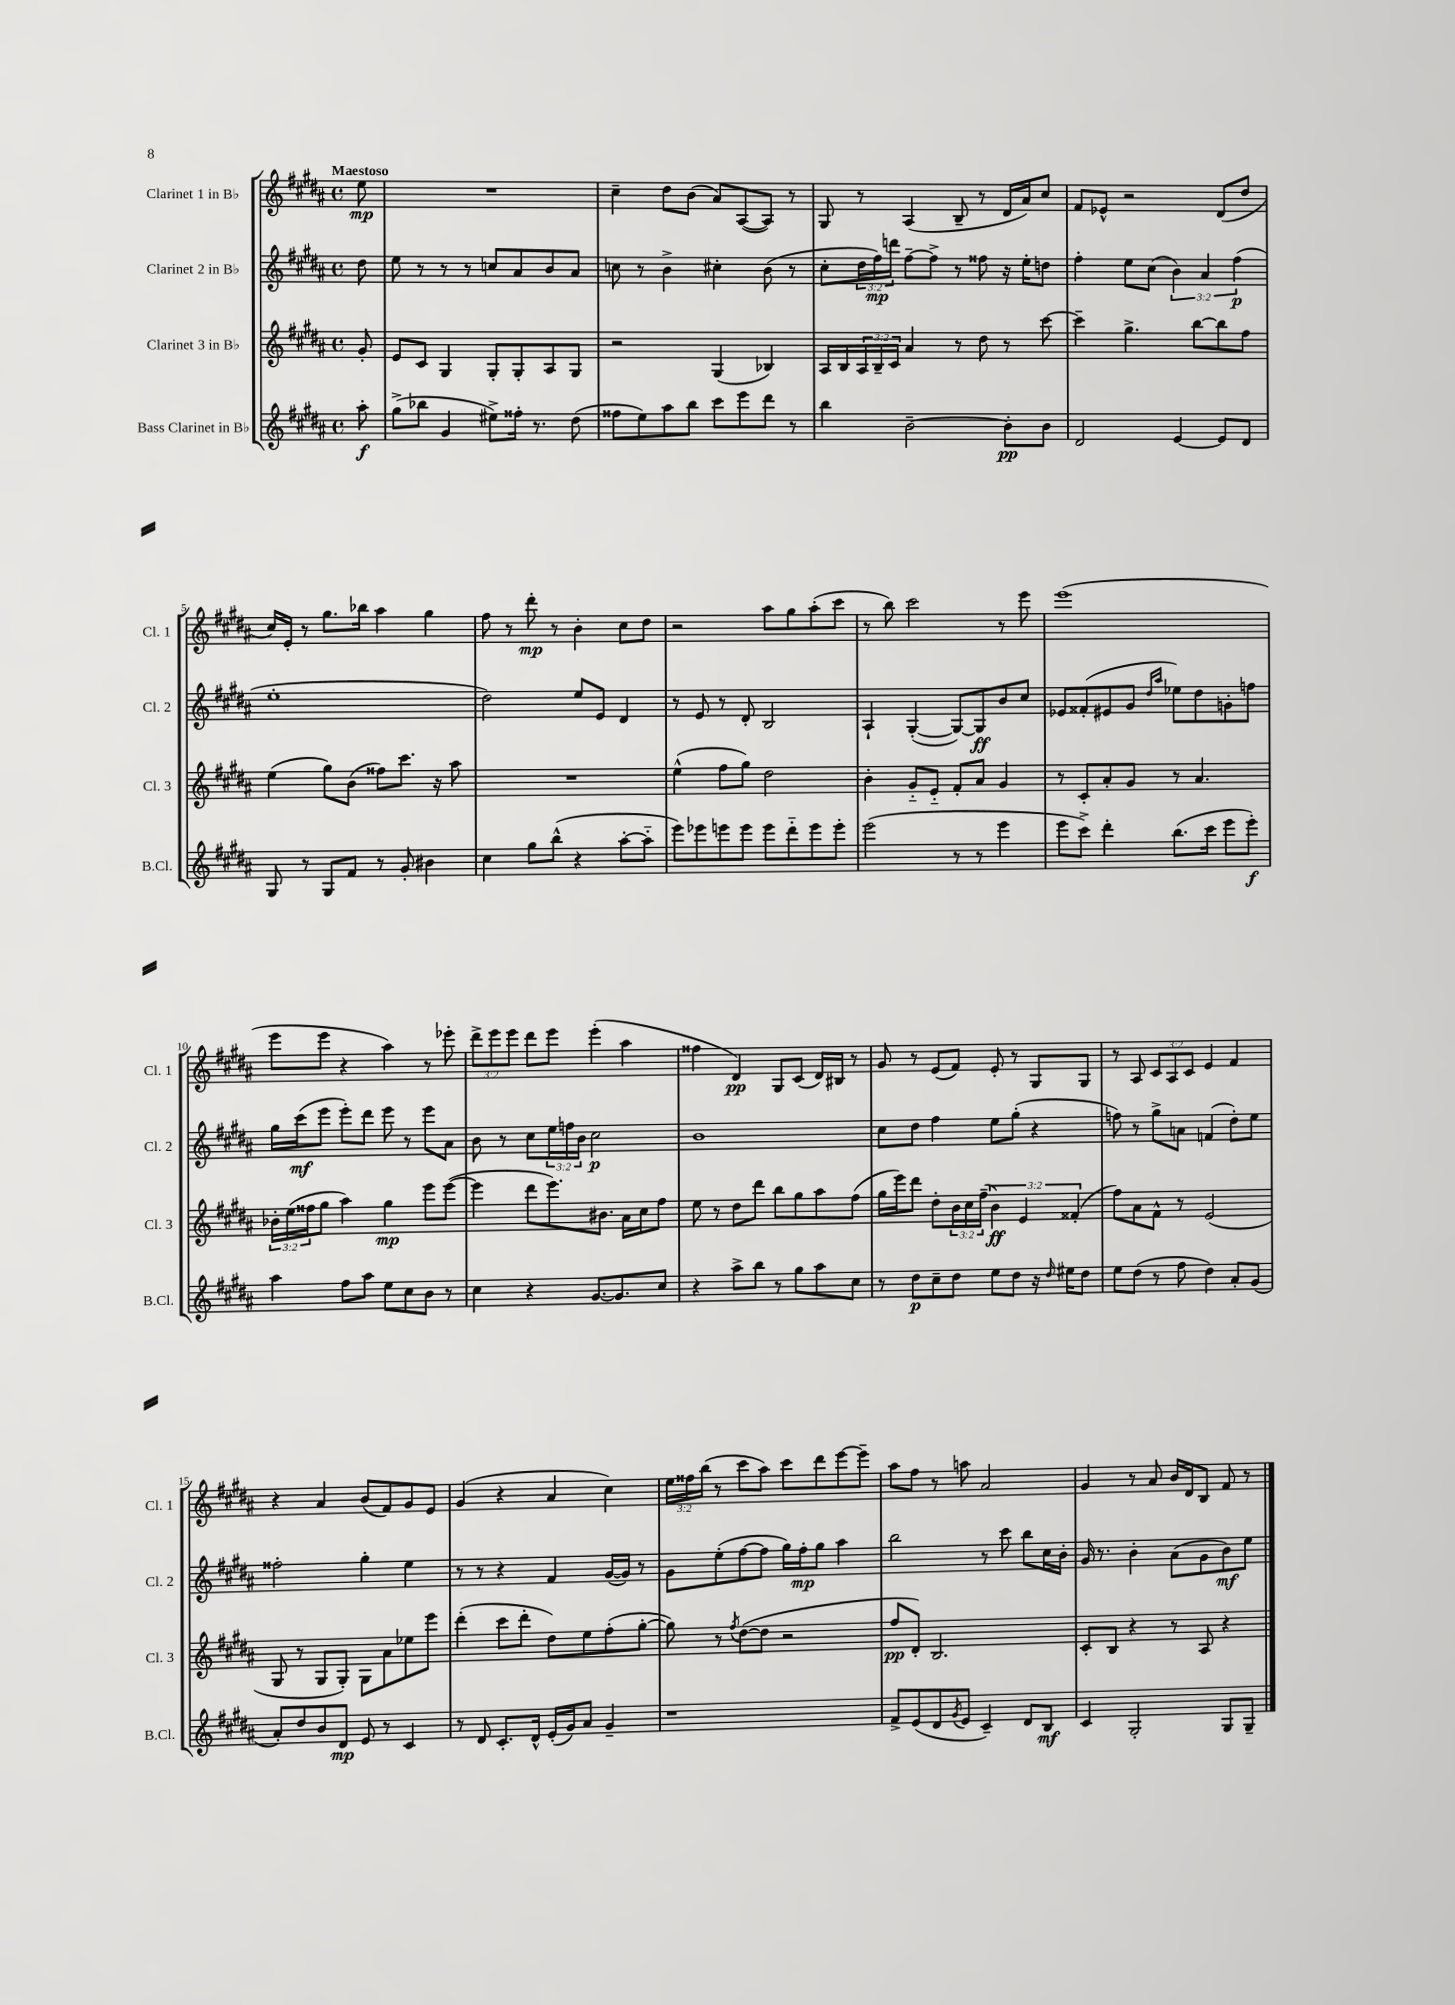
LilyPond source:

<<
\new StaffGroup <<
\new Staff = "s0" \with { instrumentName = "Clarinet 1 in Bb" shortInstrumentName = "Cl. 1" } {
    \clef treble \key b \major \defaultTimeSignature \time 4/4 \override Staff.TupletNumber.text = #tuplet-number::calc-fraction-text \partial 8 \tempo "Maestoso"
    e''8\mp |
    R1 |
    cis''4-- dis''8 b'8( ais'8) ais8~( ais8) r8 |
    gis8 r8 ais4( b8-- r8 dis'16 ais'16) cis''8 |
    fis'8 ees'8-^ r2 dis'8( dis''8 |
    cis''16) e'16-. r8 gis''8. bes''16 ais''4 gis''4 |
    fis''8 r8 dis'''8-.\mp r8 b'4-. cis''8 dis''8 |
    r2 ais''8 gis''8 ais''8-.( cis'''8 |
    r8 b''8) cis'''2 r8 e'''8 |
    e'''1( |
    e'''8 e'''8 r4 ais''4) r8 ees'''8-. |
    \tuplet 3/2 { dis'''8-> e'''8 e'''8 } dis'''8 e'''8 e'''4-.( ais''4 |
    fisis''4 dis'4\pp) gis8 cis'8( dis'16) bis16 r8 |
    gis'8 r8 e'8( fis'8) e'8-. r8 gis8 gis8 |
    r8 ais8 \tuplet 3/2 { cis'8 ais8 cis'8 } e'4 fis'4 |
    r4 ais'4 b'8( fis'8) gis'8 e'8 |
    gis'4( r4 ais'4 cis''4) |
    \tuplet 3/2 { e''16 fisis''16 b''16( } r8 cis'''8 ais''8) cis'''8 dis'''8 e'''8~ e'''8-- |
    ais''8 fis''8 r8 a''8 ais'2 |
    gis'4 r8 ais'8 b'16 dis'16 b8 fis'8 r8 \bar "|." |
}
\new Staff = "s1" \with { instrumentName = "Clarinet 2 in Bb" shortInstrumentName = "Cl. 2" } {
    \clef treble \key b \major \defaultTimeSignature \time 4/4 \override Staff.TupletNumber.text = #tuplet-number::calc-fraction-text \partial 8
    dis''8 |
    e''8 r8 r8 r8 c''8 ais'8 b'8 ais'8 |
    c''8 r8 b'4-> cis''4-. b'8( r8 |
    cis''8-. \tuplet 3/2 { dis''16 fis''16\mp) d'''16 } fis''8~-- fis''8-> r8 fisis''8 r16 e''16-. d''8 |
    fis''4-. e''8 cis''8( \tuplet 3/2 { b'4) ais'4 fis''4\p( } |
    e''1-. |
    dis''2) e''8 e'8 dis'4 |
    r8 e'8 r8 dis'8-. b2 |
    ais4-! gis4~-.( gis8~) gis8\ff b'8 cis''8 |
    ees'8 fisis'8-.( eis'8 gis'8 \grace { dis''16 ais''16 } ees''8) dis''8 g'8-. f''8 |
    gis''16 cis'''16\mf( e'''8 e'''8-.) dis'''8 e'''8 r8 e'''8 ais'8 |
    b'8 r8 cis''8 \tuplet 3/2 { e''16 f''16 b'16 } cis''2\p |
    b'1 |
    cis''8 dis''8 fis''4 e''8 gis''8-.( r4 |
    f''8) r8 gis''8-> a'8 f'4( dis''8-.) e''8 |
    fisis''2-. gis''4-. e''4 |
    r8 r8 r4 fis'4 gis'16~( gis'16) r8 |
    gis'8 e''8-.( fis''8~ fis''8 gis''16) fis''16-.\mp gis''8 ais''4 |
    b''2 r8 cis'''8 b''8 cis''16 b'16-. |
    gis'16 r8. b'4-. ais'8( gis'8 b'8\mf) e''8 \bar "|." |
}
\new Staff = "s2" \with { instrumentName = "Clarinet 3 in Bb" shortInstrumentName = "Cl. 3" } {
    \clef treble \key b \major \defaultTimeSignature \time 4/4 \override Staff.TupletNumber.text = #tuplet-number::calc-fraction-text \partial 8
    gis'8-. |
    e'8 cis'8 gis4 gis8-. gis8-. ais8 gis8 |
    r2 gis4( bes4) |
    ais16 b16 \tuplet 3/2 { ais16 b16-- cis'16 } ais'4 r8 dis''8 r8 cis'''8~ |
    cis'''4-- gis''4.-> b''8~ b''8 fis''8 |
    e''4( gis''8) b'8( fisis''8) cis'''8. r16 ais''8 |
    R1 |
    e''4-^( fis''8 gis''8) dis''2 |
    b'4-. gis'8-_ e'8-_ fis'8-. ais'8 gis'4 |
    r8 cis'8-. ais'8-. gis'8 r8 ais'4. |
    \tuplet 3/2 { bes'16-. e''16( fisis''16 } gis''8 ais''4) gis''4\mp e'''8 e'''8~( |
    e'''4 dis'''8 e'''8.) bis'8. ais'16 cis''16 fis''8 |
    e''8 r8 dis''8 dis'''8 b''8 gis''8 ais''8 fis''8( |
    gis''16 e'''16) dis'''8 dis''8-. \tuplet 3/2 { b'16 cis''16 fis''16--( } \tuplet 3/2 { b'4\ff) e'4 fisis'4-.( } |
    fis''8) ais'8 fis'8-^ r8 e'2( |
    gis8 r8 gis8 gis8-.) gis8 ais'8 ees''8 e'''8 |
    dis'''4-.( cis'''8 dis'''8-. dis''8) e''8 fis''8-.( gis''8~-. |
    gis''8) r8 \acciaccatura { fis''8 } dis''8~( dis''8 r2 |
    fis''8\pp dis'8-.) b2. |
    cis'8-. b8 r4 r8 ais8 r4 \bar "|." |
}
\new Staff = "s3" \with { instrumentName = "Bass Clarinet in Bb" shortInstrumentName = "B.Cl." } {
    \clef treble \key b \major \defaultTimeSignature \time 4/4 \partial 8
    ais''8-.\f |
    gis''8->( bes''8 gis'4 eis''8->) fisis''16-. r8. dis''8( |
    fisis''8 e''8) ais''8 b''8 cis'''8 e'''8 dis'''8 r8 |
    b''4 b'2~-- b'8-.\pp b'8 |
    dis'2 e'4~ e'8 dis'8 |
    gis8 r8 gis8 fis'8 r8 gis'8-. bis'4 |
    cis''4 gis''8 b''8-^( r4 ais''8~-. ais''8-_ |
    e'''8) ees'''8 e'''8 e'''8 e'''8 dis'''8-_ e'''8 e'''8-. |
    e'''2( r8 r8 e'''4 |
    e'''8 cis'''8->) dis'''4-. b''8.( cis'''16 e'''8 e'''8-.\f) |
    ais''4 fis''8 ais''8 e''8 cis''8 b'8 r8 |
    cis''4 r4 gis'8.~ gis'8. cis''8 |
    r4 ais''8-> b''8 r8 gis''8 ais''8 cis''8 |
    r8 dis''8\p cis''8-- dis''8 e''8 dis''8 r16 \grace { dis''16 } eis''16 dis''8 |
    e''8 dis''8( r8 fis''8 dis''4) ais'8-. gis'8( |
    ais'8-.) dis''8 b'8 dis'8\mp e'8 r8 cis'4 |
    r8 dis'8 cis'8.-. dis'16-^ e'16-.( gis'16) ais'8 gis'4-- |
    r1 |
    fis'8-> e'8( dis'8 \acciaccatura { gis'8 } e'8 cis'4--) dis'8 b8\mf |
    cis'4 gis2-. gis8 gis8-- \bar "|." |
}
>>
>>
